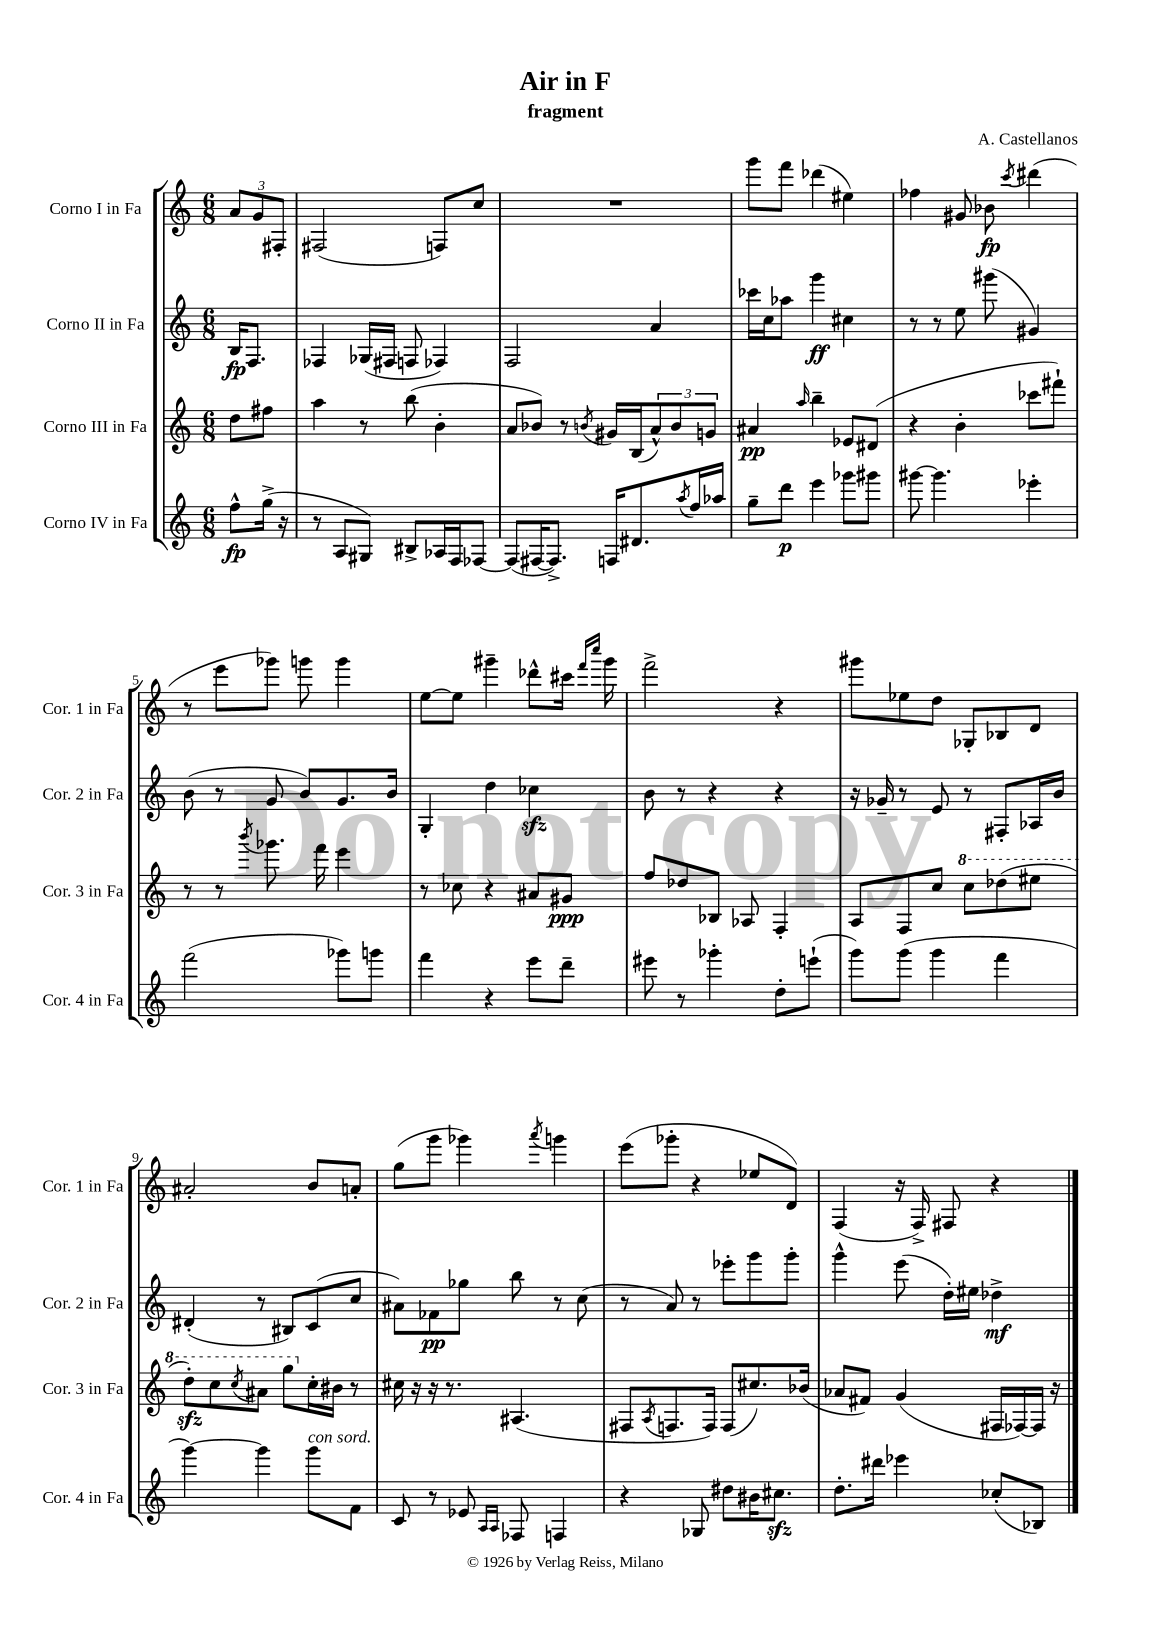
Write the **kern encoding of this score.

**kern	**kern	**kern	**kern
*staff4	*staff3	*staff2	*staff1
*clefG2	*clefG2	*clefG2	*clefG2
*k[]	*k[]	*k[]	*k[]
*M6/8	*M6/8	*M6/8	*M6/8
8ff^^	8dd	16B	12a
.	.	8.F	.
.	.	.	12g
(16gg^	8ff#	.	.
.	.	.	12F#'
16r	.	.	.
=	=	=	=
8r	4aa	4F-	(2F#
8A	.	.	.
8G#)	8r	(16G-	.
.	.	16F#	.
8B#^	(8bb	8F	.
16A-	4b'	4F-)	8F)
16F	.	.	.
[8F-	.	.	8cc
=	=	=	=
(8F-]	8a	2F	2.r
[16F#	8b-)	.	.
8.F#^])	.	.	.
.	8r	.	.
.	8qb	.	.
16F	16g#	.	.
8.d#	(16B	.	.
.	12a^^)	4a	.
.	12b	.	.
8qaa	.	.	.
16ff	.	.	.
.	12g	.	.
16aa-	.	.	.
=	=	=	=
8gg~	4a#	16ccc-	8ggg
.	.	16cc	.
8ddd	.	8aa-	8fff
.	16qqaa	.	.
4eee	4bb~	4ggg	(4ddd-
8ggg-	8e-	4cc#	4ee#)
8ggg#	(8d#	.	.
=	=	=	=
[8ggg#	4r	8r	4ff-
4.ggg#]	.	8r	.
.	4b'	8ee	8g#
.	.	(8ggg#	8b-
.	.	.	8qccc
4eee-'	8ccc-	4g#)	(4ddd#
.	8fff#`)	.	.
=	=	=	=
(2fff	8r	(8b	8r
.	8r	8r	8eee
.	8qbbb	.	.
.	8.ggg-	8g	8ggg-)
.	.	8b)	8ggg
.	16fff	.	.
8ggg-)	4eee	8.g	4ggg
8ggg	.	.	.
.	.	16b	.
=	=	=	=
4fff	8r	4G'	[8ee
.	8cc-	.	8ee]
4r	4r	4dd	4ggg#~
8eee	8a#	4cc-	8ddd-^^
8ddd~	8g#	.	16ccc#
.	.	.	16qqfff
.	.	.	16qqcccc
.	.	.	16ggg#
=	=	=	=
8eee#	8ff	8b	2fff^
8r	8dd-	8r	.
4ggg-'	8B-	4r	.
.	8A-	.	.
8dd'	4F'	4r	4r
(8eee`	.	.	.
=	=	=	=
8ggg)	8A	16r	8ggg#
.	.	16g-~	.
(8ggg	8F	8r	8ee-
4ggg	8cc	8e	8dd
.	8ccc	8r	8G-'
4fff	(8ddd-	8F#'	8B-
.	8eee#	16A-	8d
.	.	16b	.
=	=	=	=
[4ggg)	8ddd')	(4d#'	2a#'
.	8ccc	.	.
.	8qccc	.	.
4ggg]	8aa#	8r	.
.	8ggg	8B#)	.
8ggg	16cc'	(8c	8b
.	16b#	.	.
8f	8r	8cc	8a'
=	=	=	=
8c	16cc#	8a#)	(8gg
.	16r	.	.
8r	16r	8f-	8ggg
.	8.r	.	.
8e-	.	8gg-	4ggg-)
16qqA	.	.	.
16qqA	.	.	.
8F-	(4.A#	8bb	.
.	.	.	8qaaa
4F	.	8r	4ggg
.	.	(8cc	.
=	=	=	=
4r	8F#	8r	(8eee
.	8qA	.	.
.	8.F	8a)	8ggg-'
8G-	.	8r	4r
.	16F)	.	.
8dd#	(8F	8eee-'	.
16b#	8.cc#)	8ggg	8ee-
8.cc#	.	.	.
.	.	8ggg'	8d)
.	(16b-	.	.
=	=	=	=
8.dd'	8a-	4ggg^^	(4F
.	8f#)	.	.
16ddd#	.	.	.
4eee-	(4g	(8eee	16r
.	.	.	16F^)
.	.	16dd')	8F#
.	.	16ee#	.
(8cc-'	16F#	4dd-^	4r
.	[16F-)	.	.
8B-)	16F-]	.	.
.	16r	.	.
==	==	==	==
*-	*-	*-	*-
